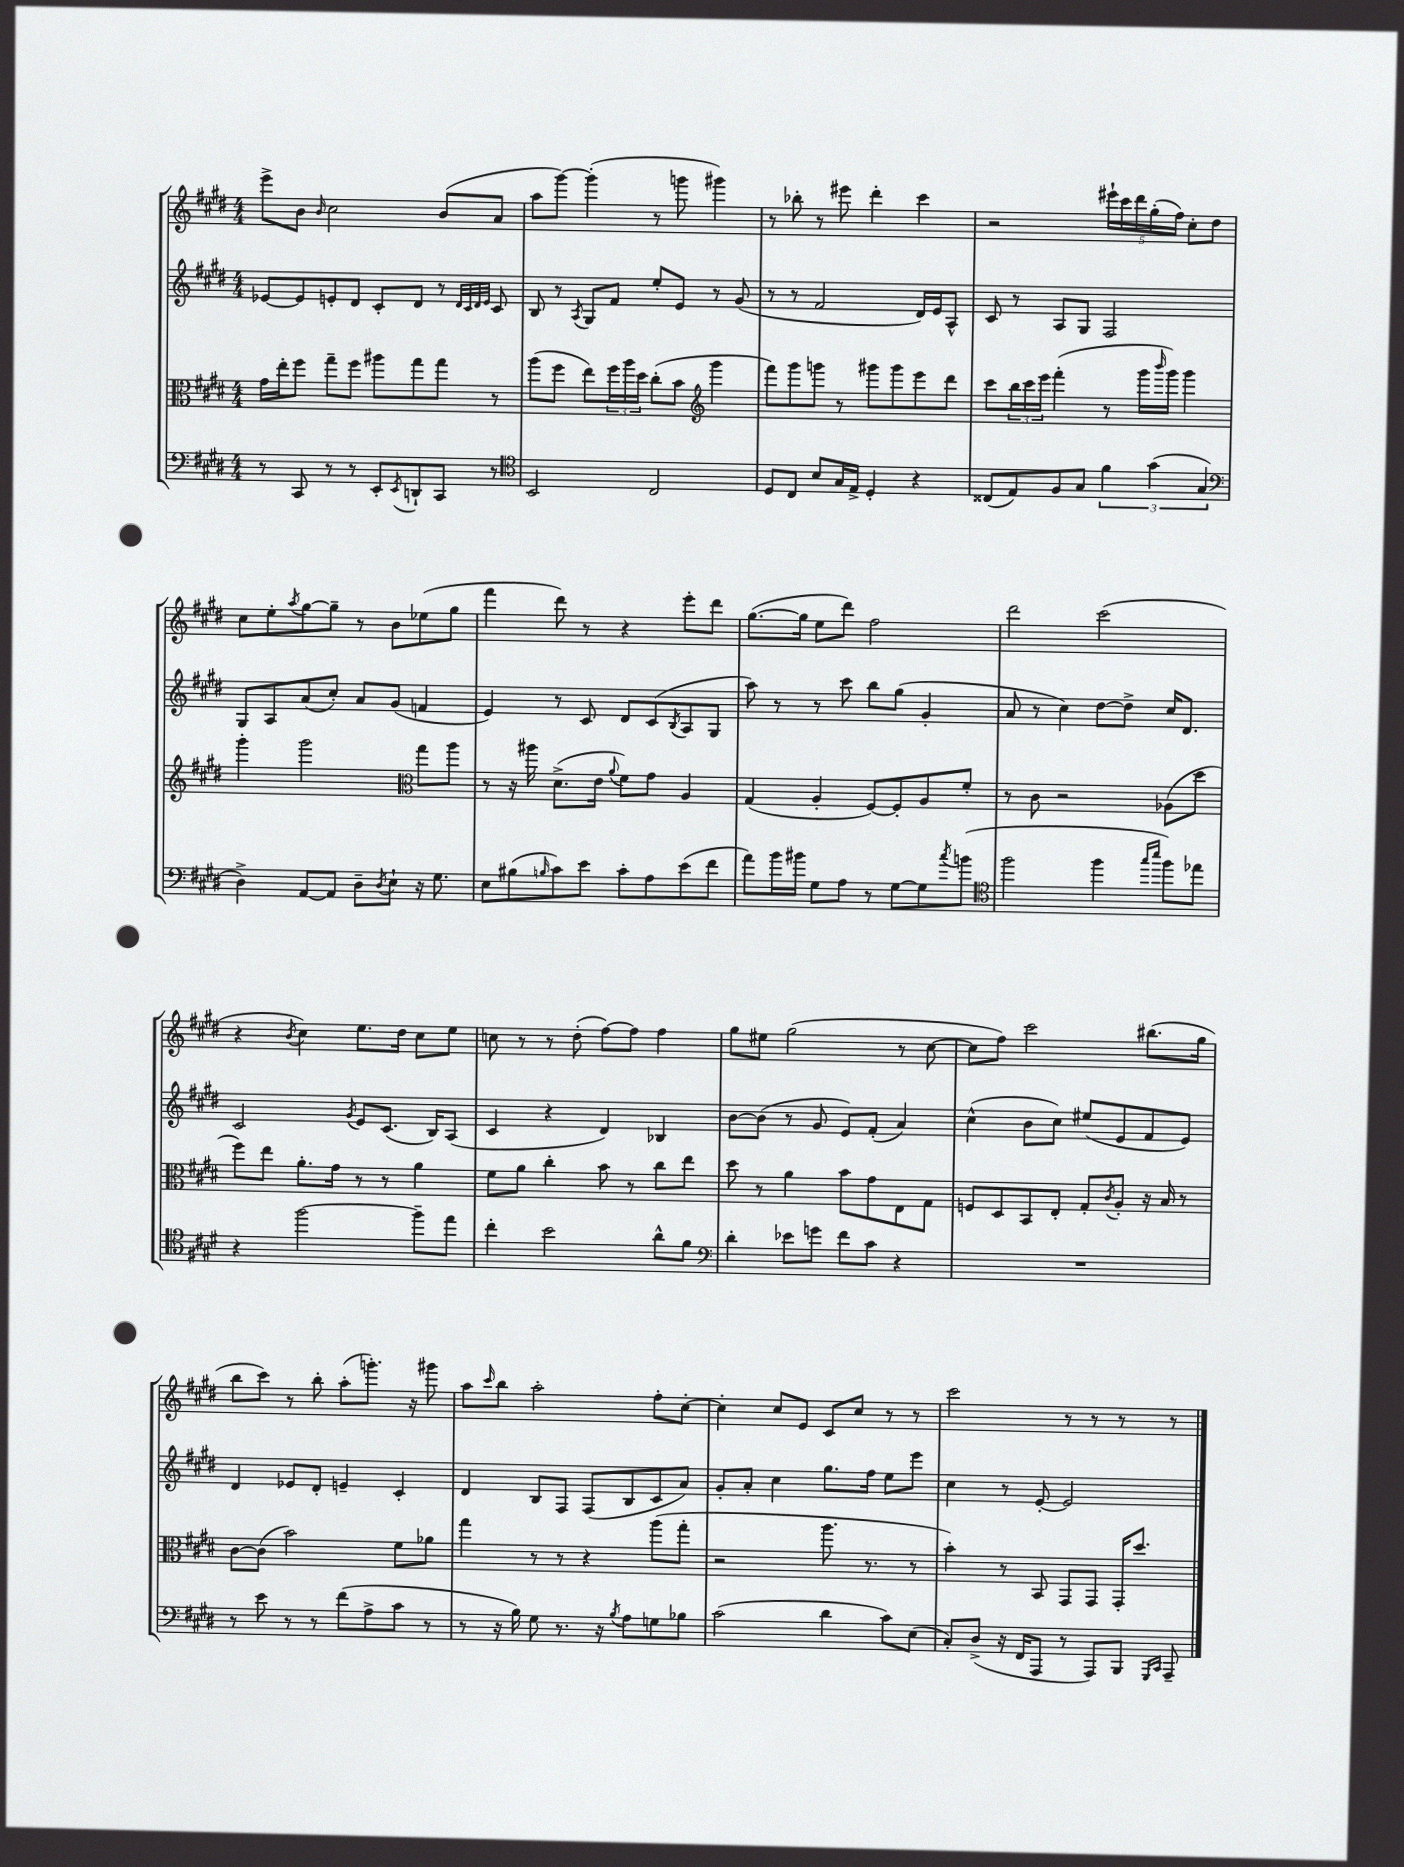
<<
\new StaffGroup <<
\new Staff = "s0" {
    \clef treble \key e \major \numericTimeSignature \time 4/4
    e'''8-> b'8 \grace { b'16 } cis''2 b'8( a'8 |
    a''8 gis'''8~) gis'''4-.( r8 g'''8 gis'''4) |
    r8 bes''8-. r8 eis'''8 dis'''4-. cis'''4 |
    r2 \tuplet 5/4 { eis'''16-! cis'''16 dis'''16 gis''16-.( fis''16) } cis''8-. dis''8 |
    cis''8 e''8-. \acciaccatura { a''8 } gis''8~ gis''8-- r8 b'8 ees''8( gis''8 |
    fis'''4 dis'''8) r8 r4 e'''8-. dis'''8 |
    gis''8.~( gis''16 e''8 dis'''8) fis''2 |
    dis'''2 cis'''2( |
    r4 \acciaccatura { b'8 } cis''4) e''8. dis''16 cis''8 e''8 |
    c''8 r8 r8 dis''8-.( fis''8~) fis''8 fis''4 |
    gis''8 eis''8 gis''2( r8 cis''8~ |
    cis''8 fis''8) cis'''2 bis''8.( gis''16 |
    b''8 cis'''8) r8 b''8-. a''8-.( g'''8.-.) r16 gis'''8 |
    a''8 \grace { cis'''16 } b''8 a''2-. fis''8-. cis''8~-. |
    cis''4-. cis''8 e'8 cis'8 cis''8 r8 r8 |
    cis'''2 r8 r8 r8 r8 \bar "|." |
}
\new Staff = "s1" {
    \clef treble \key e \major \numericTimeSignature \time 4/4
    ees'8~ ees'8 e'8-. dis'8 cis'8-. dis'8 r8 \grace { dis'32 cis'32 dis'32 e'32 } cis'8 |
    b8 r8 \acciaccatura { a8 } gis8 fis'8 e''8-. e'8 r8 gis'8( |
    r8 r8 fis'2 dis'16) e'16 a8-^ |
    cis'8 r8 a8 gis8 fis2 |
    gis8 a8 a'8( cis''8-.) a'8 gis'8( f'4 |
    e'4) r8 cis'8 dis'8 cis'8( \acciaccatura { b8 } a8 gis8 |
    a''8) r8 r8 cis'''8 b''8 gis''8( gis'4-. |
    a'8 r8 cis''4) dis''8~ dis''8-> cis''16 dis'8. |
    cis'2 \acciaccatura { gis'8 } e'8 cis'8.( b16) a8( |
    cis'4 r4 dis'4) bes4 |
    b'8~ b'8( r8 gis'8 e'8) fis'8-.( a'4) |
    cis''4-^( b'8 cis''8) eis''8( e'8 fis'8 e'8) |
    dis'4 ees'8 dis'8-. e'4-- cis'4-. |
    dis'4 b8 fis8 fis8( b8 cis'8 a'8) |
    gis'8-. a'8-. cis''4 gis''8. fis''16 e''8 e'''8 |
    cis''4 r8 e'8~-. e'2 \bar "|." |
}
\new Staff = "s2" {
    \clef alto \key e \major \numericTimeSignature \time 4/4
    gis'16 e''16-. fis''8 gis''8-- fis''8 ais''8 gis''8 gis''8 r8 |
    a''8( fis''8 e''8) \tuplet 3/2 { fis''16 a''16 dis''16 } cis''8-.( b'8 \clef treble gis'''4 |
    fis'''8) gis'''8 g'''8 r8 gis'''8 gis'''8 e'''8 dis'''8 |
    cis'''8 \tuplet 3/2 { b''16 cis'''16 e'''16 } fis'''4-.( r8 gis'''16 \grace { b'''16 } gis'''16) gis'''4 |
    gis'''4-. gis'''2 \clef alto gis''8 a''8 |
    r8 r16 ais''16 dis'8.->( e'16 \appoggiatura { a'8 } fis'8) gis'8 a4 |
    gis4( a4-. fis8~) fis8-. a8 fis'8-. |
    r8 cis'8 r2 aes8( dis''8 |
    fis''8) e''8 a'8.-. gis'16 r8 r8 a'4 |
    fis'8 a'8 cis''4-. b'8 r8 cis''8 e''8 |
    dis''8 r8 a'4 b'8 gis'8 e8 gis8 |
    f8 dis8 b,8 e8-. gis8-. \acciaccatura { cis'8 } a8-. r16 b16 r8 |
    cis'8~ cis'8( b'2) fis'8 aes'8 |
    gis''4 r8 r8 r4 a''8( gis''8-. |
    r2 a''8. r8. r8 |
    b'4-.) r8 b,8 gis,8 gis,8 gis,16-. dis''8. \bar "|." |
}
\new Staff = "s3" {
    \clef bass \key e \major \numericTimeSignature \time 4/4
    r8 cis,8 r8 r8 e,8-. \acciaccatura { e,8 } d,8-! cis,8 r8 |
    \clef tenor b,2 cis2 |
    dis8 cis8 b8 gis16 e16-> dis4-. r4 |
    cisis8( e8) fis8 gis8 \tuplet 3/2 { fis'4 gis'4( gis4 } |
    \clef bass dis4->) a,8~ a,8 dis8-- \acciaccatura { dis8 } e8-! r16 gis8. |
    e8 bis8( \grace { b16 } cis'8) e'8 cis'8-. a8 e'8( fis'8 |
    a'8) b'16 bis'16 gis8 a8 r8 gis8~ gis8 \acciaccatura { cis''8 } b'8( |
    \clef tenor fis''2 fis''4 \grace { gis''16 b''16 } fis''8) ees''8 |
    r4 fis''2~ fis''8-- e''8 |
    cis''4-. b'2 a'8-^ fis'8 |
    \clef bass dis'4-. ees'8 g'8 fis'8 cis'8 r4 |
    R1 |
    r8 e'8 r8 r8 fis'8( a8-> cis'8 r8 |
    r8 r16 b16) gis8 r8. r16 \acciaccatura { b8 } a8 g8 bes8 |
    cis'2( dis'4 cis'8) e8( |
    cis8-.) dis8->( r16 fis,16 a,,8 r8 a,,8) b,,8 \grace { gis,,16 cis,16 } a,,8-- \bar "|." |
}
>>
>>
\layout { \context { \Score \remove "Bar_number_engraver" } }
